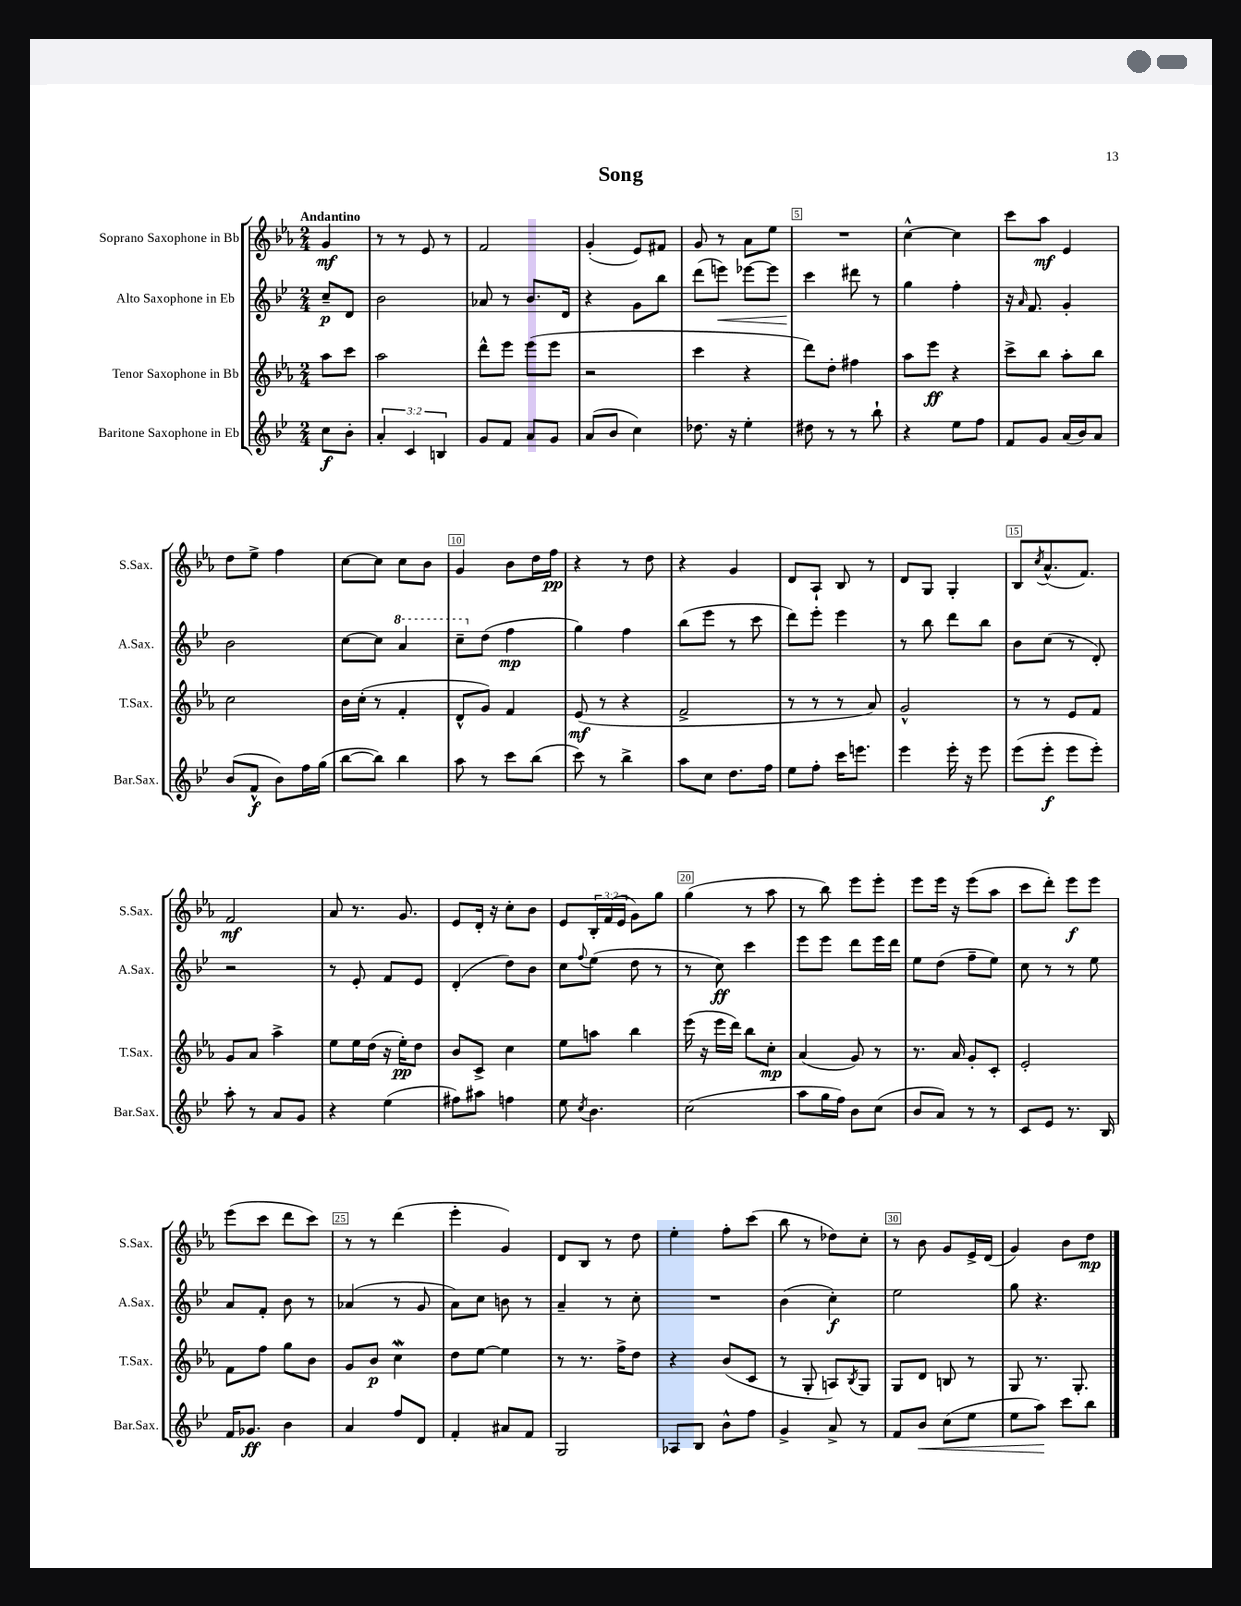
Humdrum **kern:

**kern	**kern	**kern	**kern
*staff4	*staff3	*staff2	*staff1
*clefG2	*clefG2	*clefG2	*clefG2
*k[b-e-]	*k[b-e-a-]	*k[b-e-]	*k[b-e-a-]
*M2/4	*M2/4	*M2/4	*M2/4
8cc\L	8aa-\L	8cc~/L	4g/
8b-'\J	8ccc\J	8d/J	.
=	=	=	=
6a'/	2aa-\	2b-\	8r
.	.	.	8r
6c/	.	.	.
.	.	.	8e-/
6B/	.	.	.
.	.	.	8r
=	=	=	=
8g/L	8ddd^^\L	8a-/	2f/
8f/J	8eee-\J	8r	.
8a/L	(8eee-\L	8.b-/L	.
8g/J	8eee-\J	.	.
.	.	16d/Jk	.
=	=	=	=
(8a/L	2r	4r	(4g'/
8b-/J	.	.	.
4cc\)	.	8g\L	8e-/L)
.	.	8bb-\J	8f#/J
=	=	=	=
8.dd-\	4ccc\	(8ddd\L	8g/
.	.	8eee\J)	8r
16r	.	.	.
4ee-'\	4r	[8eee-\L	8a-\L
.	.	8eee-\]J	8ee-\J
=	=	=	=
8dd#\	8ddd\L)	4ccc\	2r
8r	8dd'\J	.	.
8r	4ff#\	8ddd#\	.
8bb-`\	.	8r	.
=	=	=	=
4r	8aa-\L	4gg\	[4cc^^\
.	8eee-\J	.	.
8ee-\L	4r	4ff'\	4cc\]
8ff\J	.	.	.
=	=	=	=
8f/L	8ccc^\L	16r	8ccc\L
.	.	16qqa/	.
.	.	8.f/	.
8g/J	8bb-\J	.	8aa-\J
(16a/LL	8aa-'\L	4g'/	4e-/
16b-/J)	.	.	.
8a/J	8bb-\J	.	.
=	=	=	=
(8b-/L	2cc\	2b-\	8dd\L
8f^^/J	.	.	8ee-^\J
8b-\L)	.	.	4ff\
16ff\L	.	.	.
(16gg\JJ	.	.	.
=	=	=	=
[8bb-\L	16b-\LL	[8cc\L	[8cc\L
.	(16cc'\JJ	.	.
8bb-\]J)	8r	8cc\]J	8cc\]J
4bb-\	4f'/	4aa/	8cc\L
.	.	.	8b-\J
=	=	=	=
8aa\	8d^^/L	8ccc~\L	4g/
8r	8g/J)	(8dd\J	.
8ccc\L	4f/	4ff\	8b-\L
(8bb-\J	.	.	16dd\L
.	.	.	16ff\JJ
=	=	=	=
8ccc\)	(8e-/	4gg\)	4r
8r	8r	.	.
4bb-^\	4r	4ff\	8r
.	.	.	8dd\
=	=	=	=
8aa\L	2f^/	(8bb-\L	4r
8cc\J	.	8eee-\J	.
8.dd\L	.	8r	4g/
.	.	8ccc\	.
16ff\Jk	.	.	.
=	=	=	=
8ee-\L	8r	8ddd\L)	8d/L
8ff'\J	8r	8eee-'\J	8A-`/J
16ccc\LK	8r	4eee-\	8B-/
8.eee\J	.	.	.
.	8a-/)	.	8r
=	=	=	=
4eee-\	2g^^/	8r	8d/L
.	.	8bb-\	8G/J
16eee-'\	.	8ddd\L	4G'/
16r	.	.	.
8eee-\	.	8bb-\J	.
=	=	=	=
(8eee-\L	8r	8b-\L	8B-/L
.	.	.	8qcc/
8eee-'\J	8r	(8cc\J	(8.a-^^/
8eee-\L	8e-/L	8r	.
.	.	.	8.f/J)
8eee-'\J)	8f/J	8d'/)	.
=	=	=	=
8aa'\	8g/L	2r	2f/
8r	8a-/J	.	.
8a/L	4aa-^\	.	.
8g/J	.	.	.
=	=	=	=
4r	8ee-\L	8r	8a-/
.	16ee-\L	8e-'/	8.r
.	(16dd\JJ	.	.
(4ee-\	16r	8f/L	.
.	16ee-'\LK)	.	8.g/
.	8dd\J	8e-/J	.
=	=	=	=
8ff#\L)	8b-/L	(4d'/	8e-/L
8aa#\J	8c^/J	.	16d'/Jk
.	.	.	16r
4ff\	4cc\	8dd\L)	8cc'\L
.	.	8b-\J	8b-\J
=	=	=	=
8ee-\	8ee-\L	8cc\L	8e-/L
8qcc/	.	8qqff/	.
4.b-\	8aa\J	(8ee-\J	24B-'/L
.	.	.	(24f/
.	.	.	24e-/JJ
.	4bb-\	8dd\	8g\L)
.	.	8r	8gg\J
=	=	=	=
(2cc\	(16eee-\	8r	(4gg\
.	16r	.	.
.	16eee-\LL	8cc\)	.
.	16ddd\JJ)	.	.
.	8bb-\L	4ccc\	8r
.	8cc'\J	.	8aa-\
=	=	=	=
8aa\L	(4a-/	8eee-\L	8r
16gg\L	.	8eee-\J	8bb-\)
16ff\JJ)	.	.	.
8b-\L	8g/)	8ddd\L	8eee-\L
(8cc\J	8r	16eee-\L	8eee-'\J
.	.	16ddd\JJ	.
=	=	=	=
8b-/L	8.r	8ee-\L	8eee-\L
8a/J)	.	(8dd\J	16eee-\Jk
.	16a-/	.	16r
8r	8g'/L	8ff~\L	(8eee-\L
8r	8c'/J	8ee-\J)	8aa-\J
=	=	=	=
8c/L	2e-'/	8cc\	8ccc\L
8e-/J	.	8r	8ddd'\J)
8.r	.	8r	8eee-\L
.	.	8ee-\	8eee-\J
16B-/	.	.	.
=	=	=	=
16f/LK	8f\L	8a/L	(8eee-\L
8.g-/J	.	.	.
.	8ff\J	8f'/J	8ccc\J
4b-\	8gg\L	8b-\	8ddd\L
.	8b-\J	8r	8ccc\J)
=	=	=	=
4a/	8g/L	(4a-/	8r
.	8b-/J	.	8r
8ff/L	4cc\	8r	(4ddd\
8d/J	.	8g/	.
=	=	=	=
4f'/	8dd\L	8a\L)	4eee-'\
.	[8ee-\J	8cc\J	.
8a#/L	4ee-\]	8b\	4g/)
8f/J	.	8r	.
=	=	=	=
2G/	8r	4a~/	8d/L
.	8.r	.	8B-/J
.	.	8r	8r
.	16ff^\LK	.	.
.	8dd\J	8cc'\	8dd\
=	=	=	=
8A-/L	4r	2r	4ee-'\
8B-/J	.	.	.
8b-^^\L	(8b-/L	.	8ff'\L
8ff\J	8c/J	.	(8ccc\J
=	=	=	=
4g^/	8r	(4b-\	8bb-\
.	8G'/	.	8r
8a^/	8A/L)	4cc'\)	8dd-\L)
.	8qB-/	.	.
8r	8G/J	.	8cc'\J
=	=	=	=
8f/L	8G/L	2ee-\	8r
8b-/J	8d/J	.	8b-\
(8cc\L	8B/	.	8g/L
8ee-\J	8r	.	16e-^/L
.	.	.	(16d/JJ
=	=	=	=
8ee-\L	8G/	8gg\	4g/)
8aa\J)	8.r	4.r	.
8ccc\L	.	.	8b-\L
.	8.G'/	.	.
8bb-\J	.	.	8dd\J
==	==	==	==
*-	*-	*-	*-
